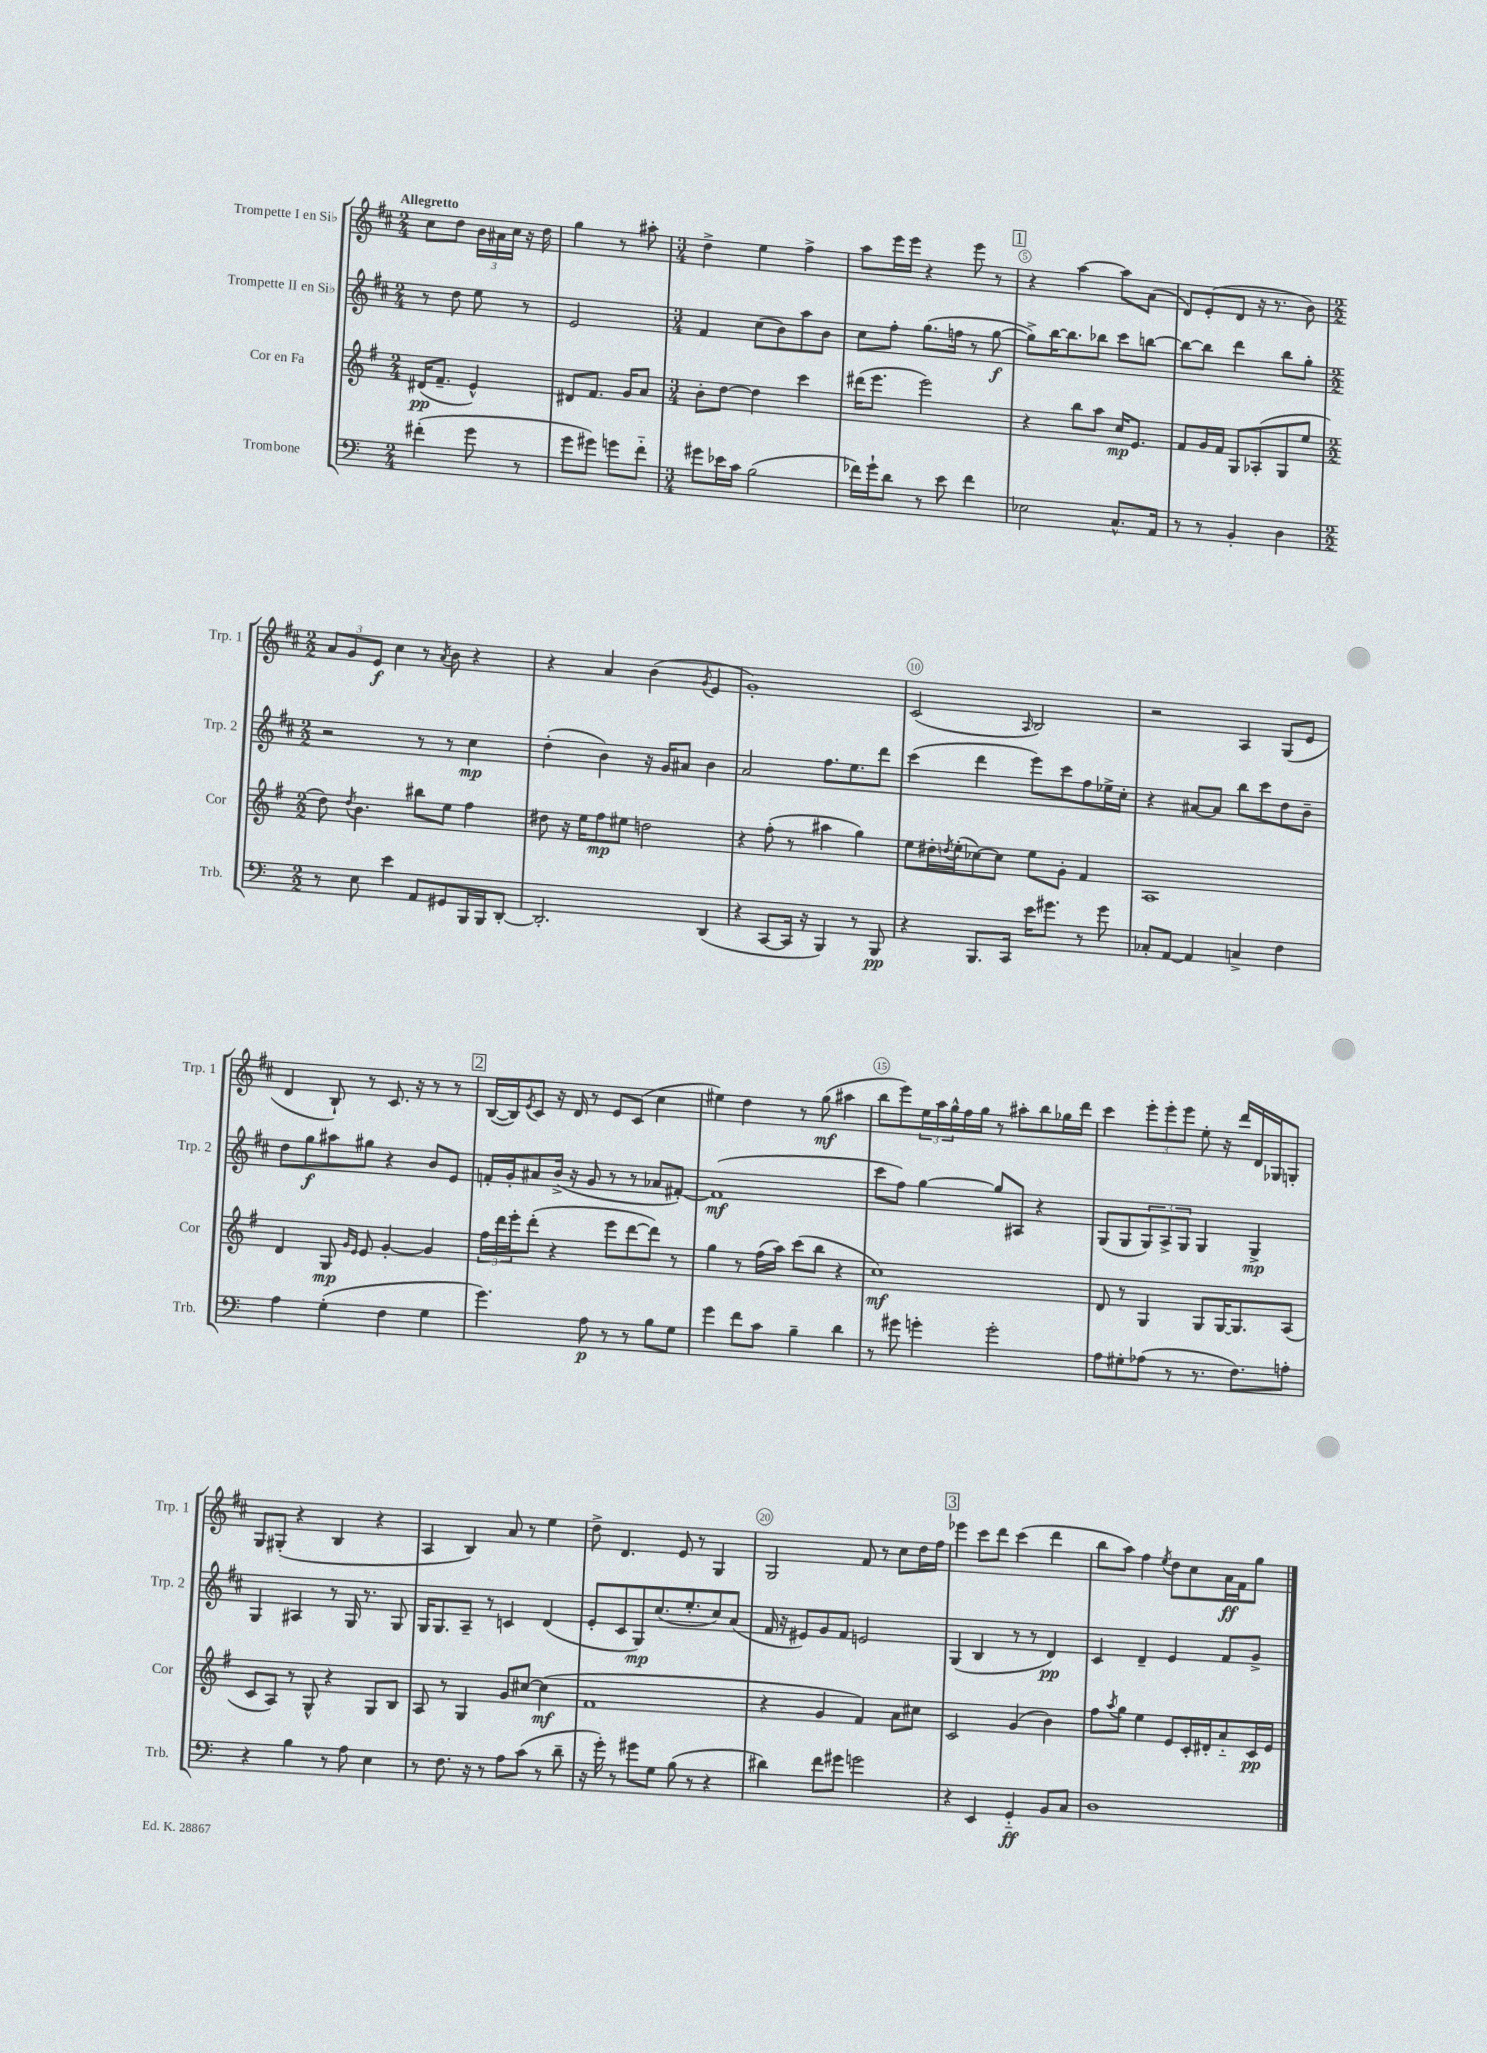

**kern	**kern	**kern	**kern
*staff4	*staff3	*staff2	*staff1
*clefF4	*clefG2	*clefG2	*clefG2
*k[]	*k[f#]	*k[f#c#]	*k[f#c#]
*M2/4	*M2/4	*M2/4	*M2/4
(4f#'	(16d#	8r	8cc#
.	8.f#~	.	.
.	.	8dd	8dd
8g	4e^^)	8ee	24b
.	.	.	24a#
.	.	.	24cc#
8r	.	8r	16r
.	.	.	16dd
=	=	=	=
8g	8d#	2e	4gg
8g#)	8.f#	.	.
8g	.	.	8r
.	16g	.	.
8f'~	8a	.	8aa#'
=	=	=	=
*M3/4	*M3/4	*M3/4	*M3/4
8g#	8b'	4f#	4dd^
16e-	[8dd	.	.
16c	.	.	.
(2B	4dd]	(8cc#	4ee
.	.	8b)	.
.	4ccc	8aa	4ff#^
.	.	8b	.
=	=	=	=
16f-)	(16ddd#	8cc#	8aa
16g`	8.eee	.	.
8d	.	8ff#'	16eee
.	.	.	16eee
8r	2eee)	(8.gg	4r
8e	.	.	.
.	.	16ff	.
4f-	.	8r	8eee
.	.	[8gg	8r
=	=	=	=
2E-	4r	8gg^])	4r
.	.	[16bb	.
.	.	8.bb]	.
.	8bb	.	[4aa
.	8aa	8bb-	.
8.C^^	16cc	8ccc#	8aa]
.	8.e	.	.
.	.	[8bb	(8a
16AA	.	.	.
=	=	=	=
8r	8f#	8bb_	8d)
8r	16g	8bb]	(8e'
.	16f#	.	.
4BB'	8G	4ddd	8d
.	(8A-'	.	16r
.	.	.	8.r
4D	8G	8bb	.
.	8ee	8gg'	8b)
=	=	=	=
*M2/2	*M2/2	*M2/2	*M2/2
8r	8dd)	2r	12a
.	.	.	12g
.	8qdd	.	.
8E	4.b	.	.
.	.	.	12e
4e	.	.	4cc#
8AA	8bb#	8r	8r
.	.	.	8qa
8GG#	8ee	8r	8b
16BBB	4ff#	4cc#	4r
16BBB	.	.	.
[8DD'	.	.	.
=	=	=	=
2.DD']	8dd#	(4dd'	4r
.	16r	.	.
.	16ee	.	.
.	8ff#	4b)	4a
.	8ee#	.	.
.	2dd	16r	(4b
.	.	16g	.
.	.	8a#	.
.	.	.	8qg
(4DD	.	4b	4e
=	=	=	=
4r	4r	2a	1g')
[8CC	(8ff#'	.	.
16CC]	8r	.	.
16r	.	.	.
4BBB)	4aa#	8.ff#	.
.	.	8.ee	.
8r	4gg)	.	.
8BBB	.	8ddd	.
=	=	=	=
4r	8ee	(4ccc#	(2c#
.	16dd#'	.	.
.	8qdd	.	.
.	(16ee'	.	.
8.BBB	[8cc-)	4ddd	.
.	8cc-]	.	.
16CC	.	.	.
.	.	.	16qqA
16e	8ee	8eee)	2B)
8.g#	.	.	.
.	8g'	8ccc#	.
8r	4f#	8ff#	.
8g#	.	16ee-^	.
.	.	16cc#'	.
=	=	=	=
8C-'	1A	4r	2r
[8AA	.	.	.
4AA]	.	[8a#	.
.	.	8a#]	.
4C^	.	8bb	4A
.	.	8ccc#	.
4F	.	8dd	(8G
.	.	8b~	8e
=	=	=	=
4A	4d	8dd	4d
.	.	8gg	.
(4G'	8G	8aa#	8B`)
.	16qqg	.	.
.	16qqe	.	.
.	8e	8gg#	8r
4F	[4g'	4r	8.c#
.	.	.	16r
4G	4g]	8b	8r
.	.	8e	8r
=	=	=	=
4.g)	24ff#	16f'	([16B
.	24ddd	.	.
.	.	16g'	16B])
.	24eee'	.	.
.	.	.	8qe
.	(8ddd'	8a#	8c#
.	4r	(16b^	16r
.	.	16r	16d
8A	.	8g	8r
8r	8eee	8r	8e
8r	[8ddd	8r	(8c#
8B	8ddd])	8a-	4cc#
8G	8r	[8f#')	.
=	=	=	=
4g	4gg	(1f#]	4ee#)
8f	8r	.	4dd
8c	(16ff#	.	.
.	16aa)	.	.
4B~	(8ccc	.	8r
.	8bb	.	(8gg
4d	4r	.	4aa#
=	=	=	=
8r	1cc)	8ccc#	8bb
8g#	.	8ff#)	8eee)
4g'	.	[4gg	24ee
.	.	.	24aa
.	.	.	24gg^^
.	.	.	16ff#
.	.	.	16gg
2g'	.	8gg]	8r
.	.	8A#	8aa#'
.	.	4r	8bb
.	.	.	16gg-
.	.	.	16ddd
=	=	=	=
8A	8d	(8G	4ccc#
8G#'	8r	8G	.
(8A-	4G	12G)	12eee'
.	.	12A^	12eee'
8r	.	.	.
.	.	12G	12eee
8.r	8G	4G	8ee'
.	[16G	.	16r
8.F)	8.G]	.	16ddd
.	.	4G^	16d
.	.	.	16G-
8A'	(8A	.	8G'
=	=	=	=
4r	8c	4G	8G
.	8A)	.	(8G#'
4B	8r	4A#	4r
.	8G^^	.	.
8r	4r	8r	4B
8A	.	16G	.
.	.	8.r	.
4E	8G	.	4r
.	8B	8G	.
=	=	=	=
8r	8A	16G	4A
.	.	8.G	.
8.F	8r	.	.
.	4G	8A~	4B)
16r	.	.	.
8r	.	8r	.
8A	8g	4c	8a
(8c	[8cc#	.	8r
8r	(4cc#]	(4d	4ee
8d~	.	.	.
=	=	=	=
16r	1f#	8e'	8dd^
16g')	.	.	.
8r	.	8c#	4.d
8g#	.	8G)	.
8G	.	(8.cc#	.
(8B	.	.	8e
.	.	8.ee'	.
8r	.	.	8r
4r	.	8cc#)	4G
.	.	(8a	.
=	=	=	=
4d#)	4r	16f#	2G
.	.	16r	.
.	.	8e#)	.
8f	4g	8g	.
8g#	.	8f#	.
2g	4f#)	2e	8f#
.	.	.	8r
.	8a	.	8cc#
.	8cc#	.	16dd
.	.	.	16ff#
=	=	=	=
4r	2c	(4G	4eee-
4EE	.	4B	8ccc#
.	.	.	8ddd
4GG'~	(4g	8r	(4ccc#
.	.	8r	.
8BB	4b)	4d)	4ddd
8C	.	.	.
=	=	=	=
1D	8ff#	4c#	8bb
.	8qaa	.	.
.	8gg	.	8aa)
.	4ee	4d~	4ff#
.	.	.	8qee
.	8e	4e	8dd
.	16c'	.	8cc#
.	16d#'	.	.
.	8a'~	8f#	16a
.	.	.	16f#
.	16c	8g^	8gg
.	16e	.	.
==	==	==	==
*-	*-	*-	*-
